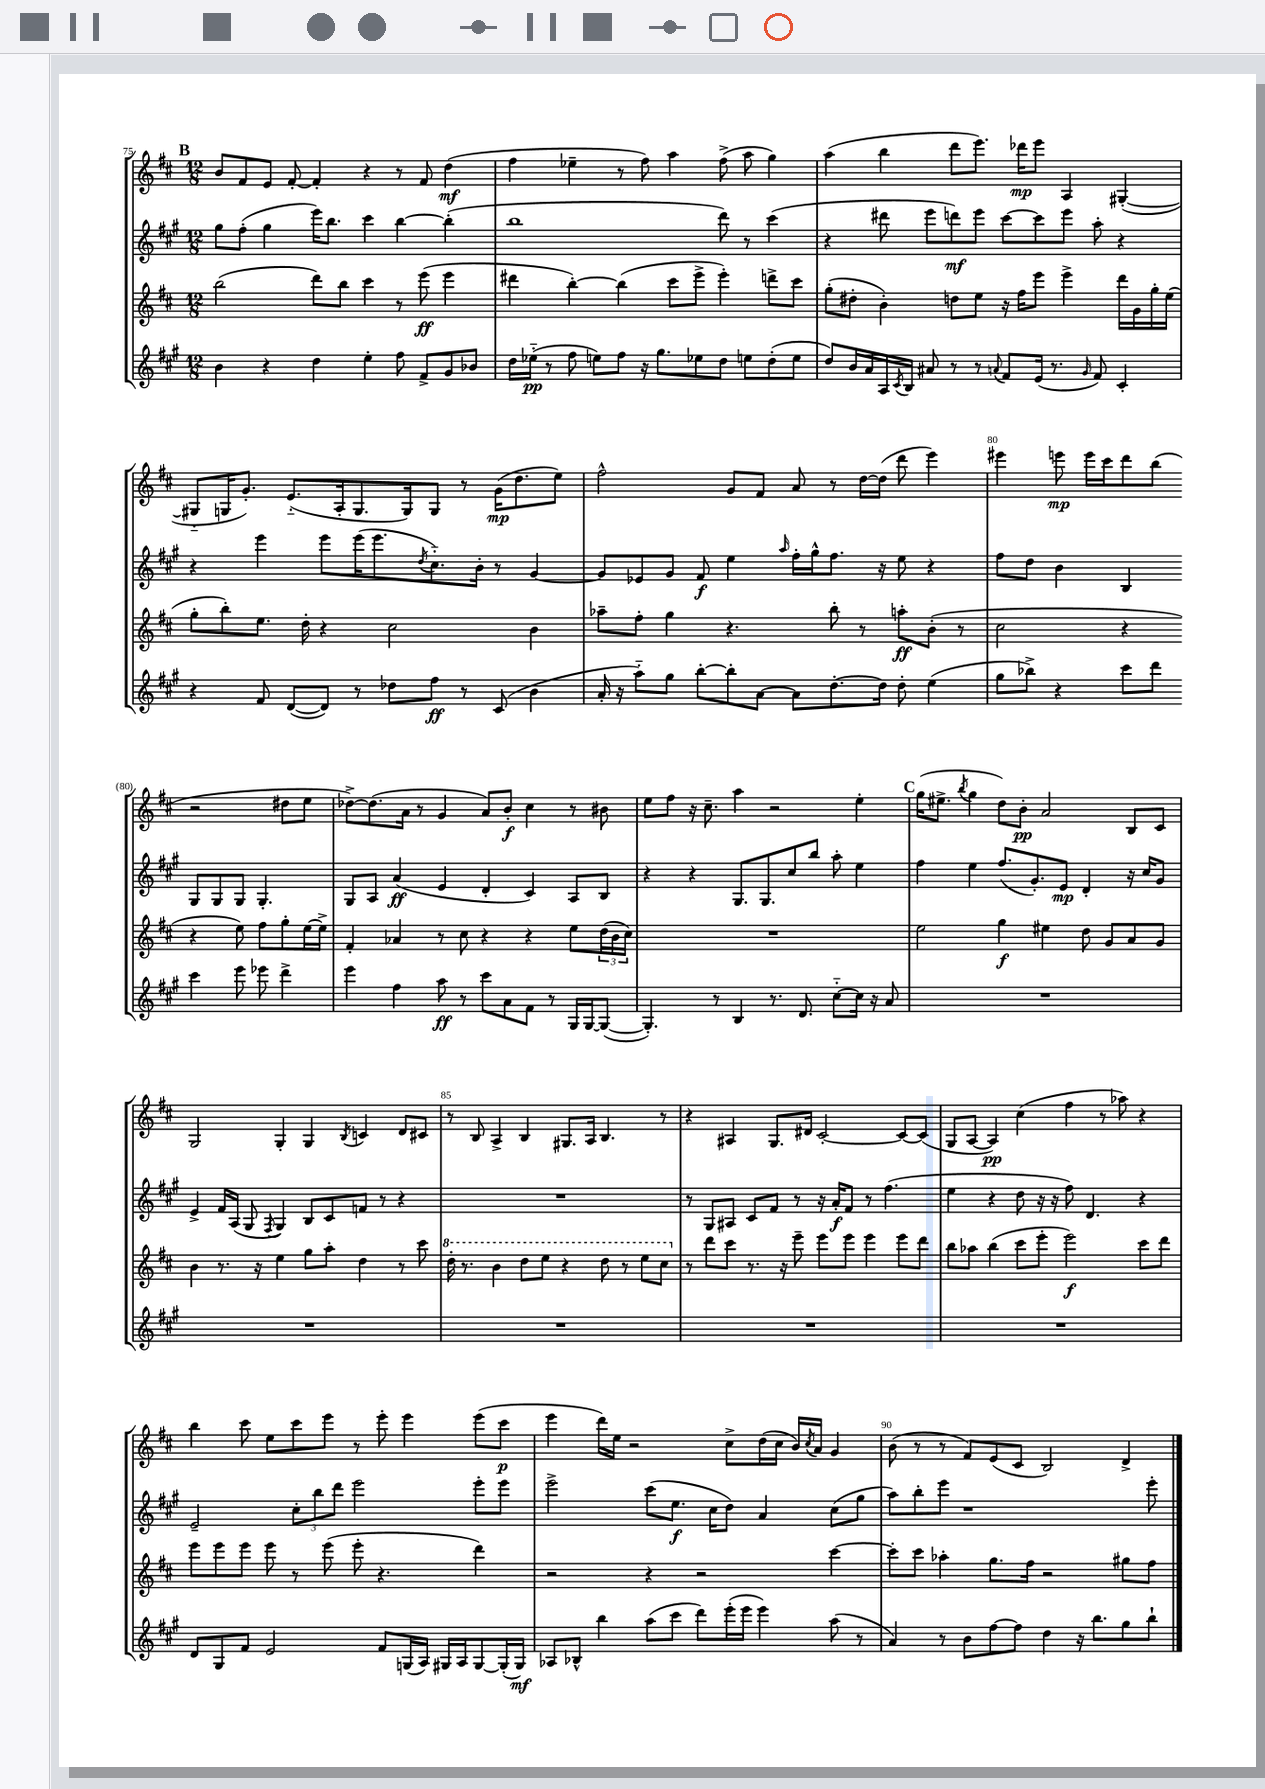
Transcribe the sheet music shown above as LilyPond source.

<<
\new StaffGroup <<
\new Staff = "s0" {
    \clef treble \key d \major \numericTimeSignature \time 12/8
    \mark \markup { \bold "B" } b'8 fis'8 e'8 fis'8~-. fis'4-. r4 r8 fis'8 d''4\mf( |
    fis''4 ees''4-- r8 fis''8) a''4 fis''8->( a''8 g''4) |
    a''4( b''4 d'''8 e'''8.) des'''16\mp e'''8 a4 gis4~-.( |
    gis8-_ g16 g'8.-.) e'8.-_( a16-. g8. g16) g8 r8 g'16\mp( d''8. e''8) |
    fis''2-^ g'8 fis'8 a'8 r8 d''16~ d''16( d'''8 e'''4) |
    eis'''4 e'''8\mp e'''16 cis'''16 d'''8 b''8( r2 dis''8 e''8 |
    des''8~->) des''8.( a'16 r8 g'4 a'8) b'8-.\f cis''4 r8 bis'8 |
    e''8 fis''8 r16 cis''8.-- a''4 r2 e''4-. |
    \mark \markup { \bold "C" } g''16( eis''8.-> \acciaccatura { b''8 } g''4 d''8) b'8-.\pp a'2 b8 cis'8 |
    g2 g4-. g4 \acciaccatura { b8 } c'4 d'8 cis'8 |
    r8 b8 a4-> b4 gis8. a16 b4. r8 |
    r4 ais4 g8. dis'16 cis'2~-. cis'8~ cis'8( |
    g8 a8~ a4\pp) cis''4( fis''4 r8 aes''8) r4 |
    b''4 cis'''8 e''8 cis'''8 e'''8 r8 e'''8-. e'''4 e'''8( cis'''8\p |
    e'''4 d'''16) e''16 r2 cis''8-> d''16( cis''16 b'16) \acciaccatura { cis''8 } a'16 g'4 |
    b'8( r8 r8 fis'8) e'8( cis'8 b2) d'4-> \bar "|." |
}
\new Staff = "s1" {
    \clef treble \key a \major \numericTimeSignature \time 12/8
    \mark \markup { \bold "B" } gis''8 fis''8-.( gis''4 e'''16) b''8. cis'''4 b''4~ b''4-.( |
    b''1 d'''8) r8 cis'''4( |
    r4 dis'''8 e'''8 d'''8\mf) e'''8 cis'''8~ cis'''8 e'''8 a''8-. r4 |
    r4 e'''4 e'''8 e'''16( e'''8. \acciaccatura { d''8 } cis''8.-_) b'16-. r8 gis'4~ |
    gis'8 ees'8 gis'8 fis'8\f e''4 \grace { a''16 } fis''16-. gis''16-^ fis''8. r16 e''8 r4 |
    fis''8 d''8 b'4 b4 gis8 gis8 gis8 gis4.-. |
    gis8 a8 a'4\ff( e'4 d'4-. cis'4) a8 b8 |
    r4 r4 gis8. gis8. cis''8 b''8 a''8-. e''4 |
    \mark \markup { \bold "C" } fis''4 e''4 fis''8.( gis'8.-.) e'8\mp d'4-. r16 cis''16 gis'8 |
    e'4-> fis'16 a16( gis8 \acciaccatura { fis8 } gis4) b8 cis'8 f'8 r8 r4 |
    R1. |
    r8 gis8 ais8 cis'8 fis'8 r8 r16 a'16-.\f fis'8 r8 fis''4.( |
    e''4 r4 d''8 r16 r16 fis''8) d'4. r4 |
    e'2-- \tuplet 3/2 { cis''8-. b''8 d'''8 } e'''2 e'''8-. e'''8 |
    e'''2-> cis'''8( e''8.\f cis''16 d''8) a'4 cis''8( gis''8 |
    a''8) b''8-. e'''8 r1 e'''8-. \bar "|." |
}
\new Staff = "s2" {
    \clef treble \key d \major \numericTimeSignature \time 12/8
    \mark \markup { \bold "B" } b''2( d'''8) b''8 cis'''4 r8 e'''8\ff( e'''4 |
    dis'''4 b''4~-.) b''4( cis'''8 e'''8-> e'''4-.) d'''8-> cis'''8 |
    g''8-.( dis''8-. b'4-.) d''8 e''8 r16 fis''16 e'''8 e'''4-> d'''16 g'16 g''16-. e''16( |
    g''8-. b''8-.) e''8. d''16-. r4 cis''2 b'4 |
    aes''8-- fis''8-. g''4 r4. b''8-. r8 a''8-.\ff b'8-.( r8 |
    cis''2 r4 r4 e''8) fis''8 g''8-. e''16~ e''16-> |
    fis'4-. aes'4 r8 cis''8 r4 r4 e''8 \tuplet 3/2 { d''16( b'16 cis''16) } |
    R1. |
    \mark \markup { \bold "C" } e''2 g''4\f eis''4 d''8 g'8 a'8 g'8 |
    b'4 r8. r16 e''4 g''8 a''8-. d''4 r8 cis'''8 |
    \ottava #1 d'''16-. r8. b''4 d'''8 e'''8 r4 d'''8 r8 e'''8 cis'''8 \ottava #0 |
    r8 d'''8 cis'''8 r8. r16 e'''8-- e'''8 e'''8 e'''4 e'''8 d'''8 |
    b''8 aes''8 b''4( cis'''8 e'''8-. e'''2\f) cis'''8 d'''8 |
    e'''8 e'''8 e'''8 e'''8 r8 e'''8( e'''8-. r4. d'''4) |
    r2 r4 r2 cis'''4~ |
    cis'''8-. cis'''8 aes''4-. g''8. fis''16 r2 gis''8 fis''8 \bar "|." |
}
\new Staff = "s3" {
    \clef treble \key a \major \numericTimeSignature \time 12/8
    \mark \markup { \bold "B" } b'4 r4 d''4 e''4-. fis''8 fis'8-> gis'8 bes'8 |
    d''16 ees''16-_\pp( r8 fis''8 e''8) fis''8 r16 gis''8. ees''8 d''8 e''8 d''8-.( e''8 |
    d''8) b'16 a'16 a16 \acciaccatura { cis'8 } b16 ais'8 r8 r8 \appoggiatura { a'8 } fis'8 e'16( r8. \grace { gis'16 } fis'8) cis'4-. |
    r4 fis'8 d'8~( d'8) r8 des''8 fis''8\ff r8 cis'8( b'4 |
    a'16-. r16 a''8-_) gis''8 b''8~-. b''8-. a'8~ a'8 d''8.~-. d''16 d''8-. e''4( |
    gis''8 bes''8->) r4 cis'''8 d'''8 cis'''4 e'''8 ees'''8 d'''4-> |
    e'''4 fis''4 a''8\ff r8 cis'''8 a'8 fis'8 r8 gis16 gis16~ gis8~( |
    gis4.-.) r8 b4 r8. d'8. cis''8~-_ cis''16 r16 a'8 |
    \mark \markup { \bold "C" } R1. |
    R1. |
    R1. |
    R1. |
    R1. |
    d'8 gis8 fis'8 e'2 fis'8 g16( a16) gis16 a16 gis8~ gis16-.( gis16\mf) |
    aes8 bes8-^ b''4 a''8( cis'''8 d'''8) e'''16-.( e'''16 e'''4) a''8( r8 |
    a'4) r8 b'8 fis''8~ fis''8 d''4 r16 b''8. gis''8 b''8-! \bar "|." |
}
>>
>>
\layout { \context { \Score currentBarNumber = #75 \override BarNumber.break-visibility = ##(#f #t #t) barNumberVisibility = #(every-nth-bar-number-visible 5) } }
